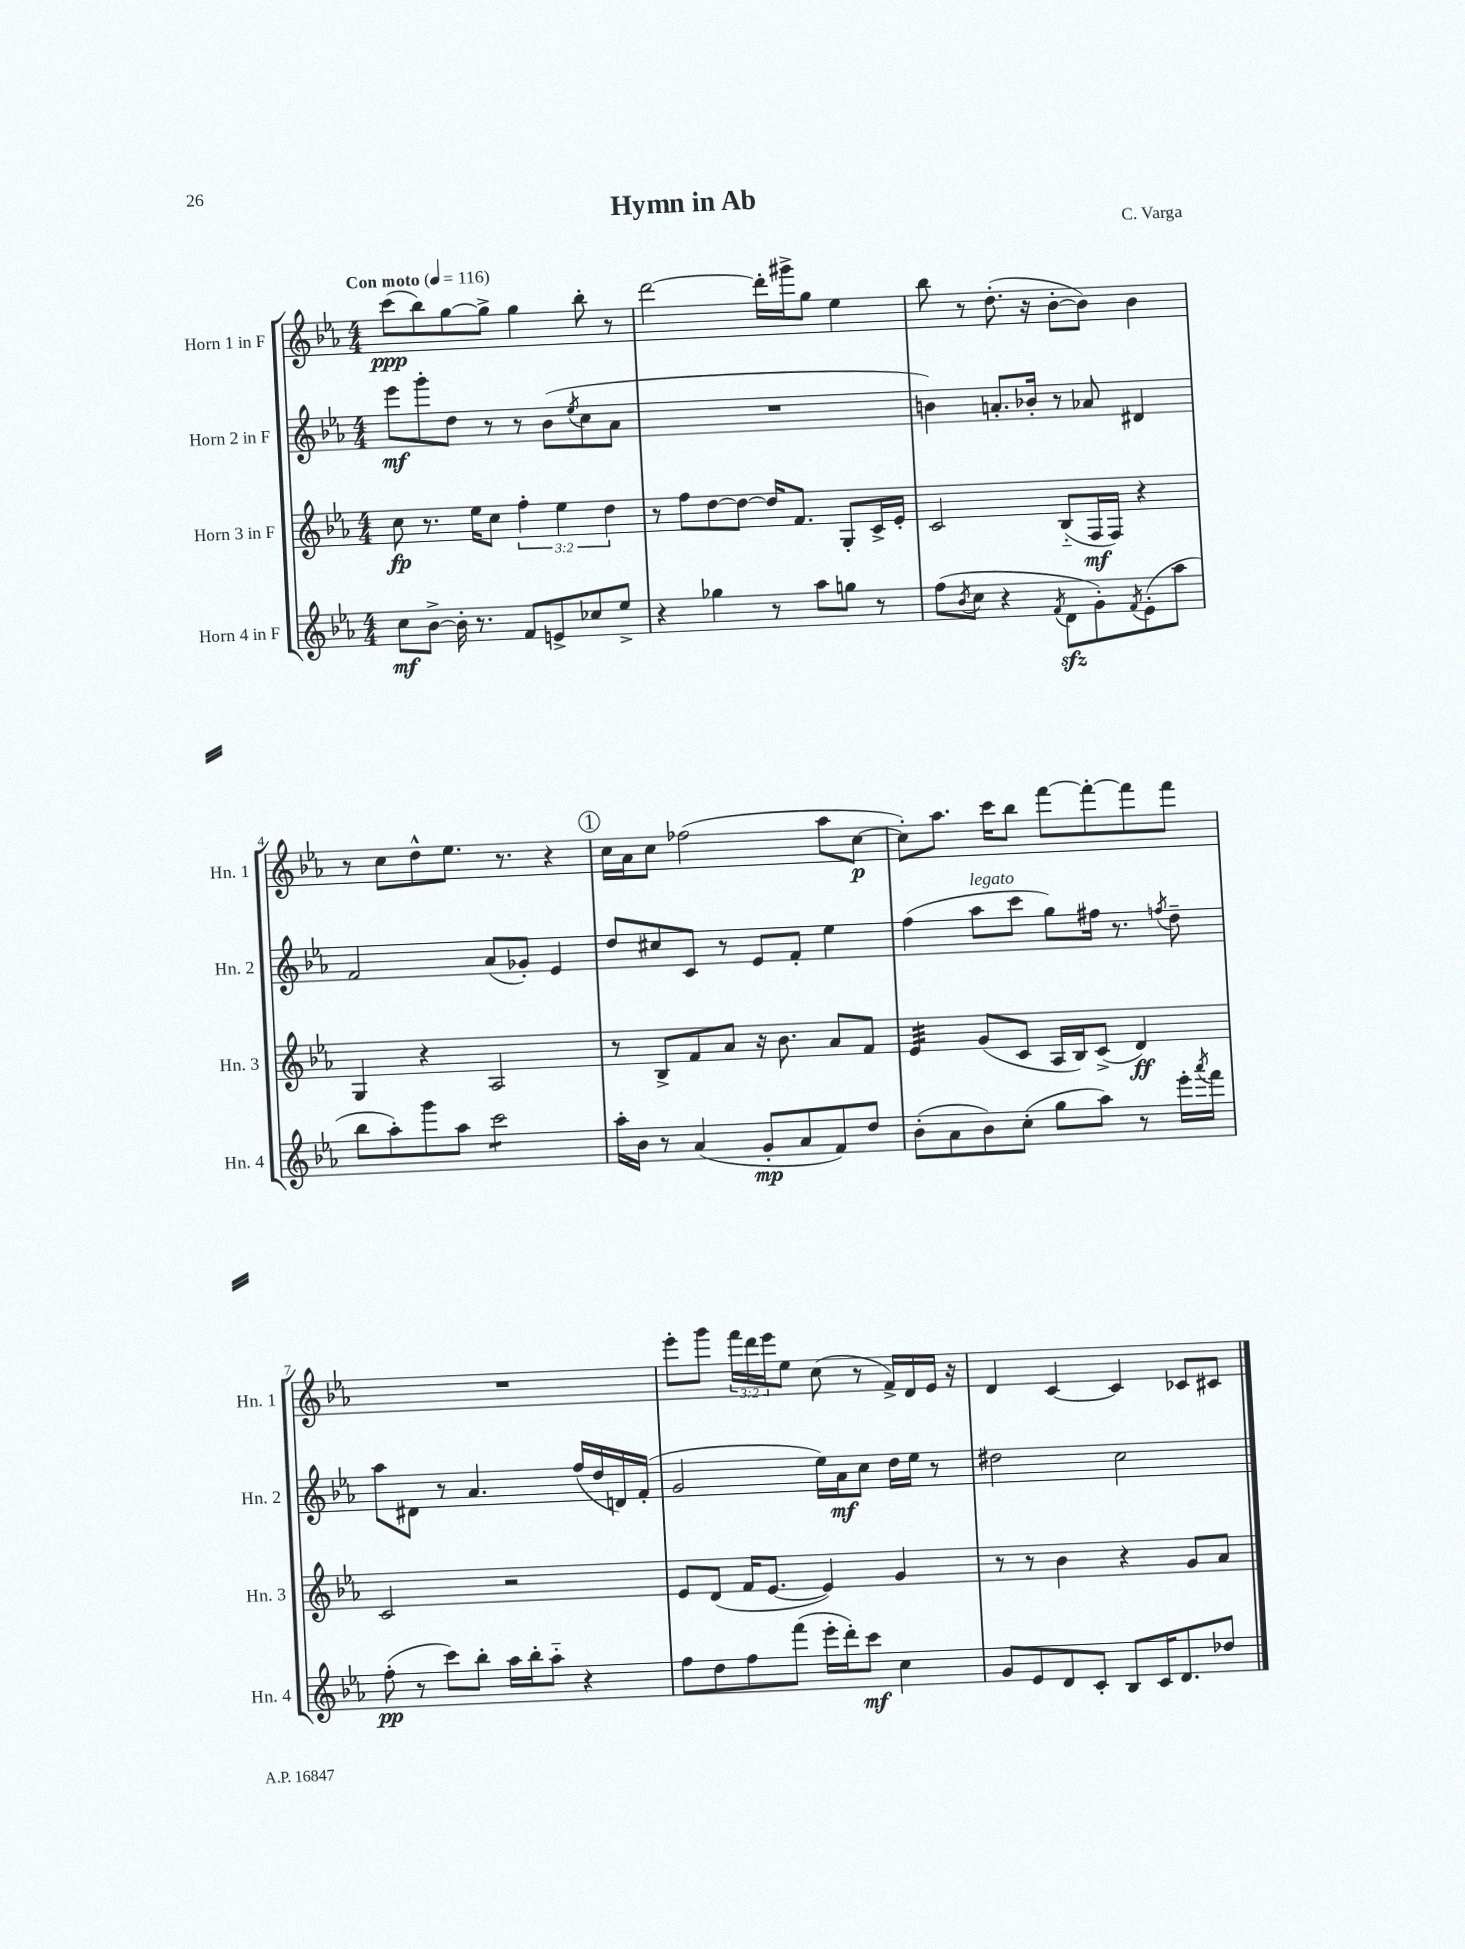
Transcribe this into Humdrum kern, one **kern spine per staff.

**kern	**dynam	**kern	**dynam	**kern	**dynam	**kern	**dynam
*part4	*part4	*part3	*part3	*part2	*part2	*part1	*part1
*staff4	*staff4	*staff3	*staff3	*staff2	*staff2	*staff1	*staff1
*I"Horn 4 in F	*	*I"Horn 3 in F	*	*I"Horn 2 in F	*	*I"Horn 1 in F	*
*I'Hn. 4	*	*I'Hn. 3	*	*I'Hn. 2	*	*I'Hn. 1	*
*clefG2	*	*clefG2	*	*clefG2	*	*clefG2	*
*k[b-e-a-]	*	*k[b-e-a-]	*	*k[b-e-a-]	*	*k[b-e-a-]	*
*M4/4	*	*M4/4	*	*M4/4	*	*M4/4	*
*MM116	*	*MM116	*	*MM116	*	*MM116	*
=1	=1	=1	=1	=1	=1	=1	=1
!	!	!	!	!	!	!LO:TX:a:B:t=Con moto	!
8cc\L	mf	8cc\	fp	8eee-\L	mf	(8ccc\L	ppp
[8b-^\J	.	8.r	.	8ggg'\	.	8bb-\)	.
16b-'\]	.	.	.	8dd\J	.	[8gg\	.
8.r	.	16ee-\KL	.	.	.	.	.
.	.	8cc\J	.	8r	.	8gg^\J]	.
8f/L	.	6ff'\	.	8r	.	4gg\	.
8en^/	.	.	.	(8b-\L	.	.	.
.	.	6ee-\	.	.	.	.	.
.	.	.	.	8qee-/	.	.	.
8cc-X/	.	.	.	8cc\	.	8bb-'\	.
.	.	6dd\	.	.	.	.	.
8ee-^/J	.	.	.	8a-\J	.	8r	.
=2	=2	=2	=2	=2	=2	=2	=2
4r	.	8r	.	1r	.	[2ddd\	.
.	.	8ff\L	.	.	.	.	.
4gg-X\	.	[8dd\	.	.	.	.	.
.	.	8dd\J_	.	.	.	.	.
8r	.	16dd/KL]	.	.	.	16ddd'\LL]	.
.	.	8.f/J	.	.	.	16ggg#X^\J	.
8aa-\L	.	.	.	.	.	8gg\J	.
8ggn\J	.	8G'/L	.	.	.	4ee-\	.
8r	.	16c^/L	.	.	.	.	.
.	.	16e-'/JJ	.	.	.	.	.
=3	=3	=3	=3	=3	=3	=3	=3
(8ff\L	.	2c/	.	4bn\)	.	8bb-\	.
8qb-/	.	.	.	.	.	.	.
8cc\J	.	.	.	.	.	8r	.
4r	.	.	.	8.an'/L	.	(8.dd'\	.
.	.	.	.	16b-X'/Jk	.	16r	.
8qf/	.	.	.	.	.	.	.
8dzz\L	.	(8B-/L	.	8r	.	[8b-'\L	.
8g'\)	.	16F/L	mf	8a-X/	.	8b-\J])	.
.	.	16F/JJ)	.	.	.	.	.
8qf/	.	.	.	.	.	.	.
(8e-'\	.	4r	.	4d#X/	.	4b-\	.
8aa-\J	.	.	.	.	.	.	.
!!LO:LB:g=z
=4	=4	=4	=4	=4	=4	=4	=4
8bb-\L	.	4G/	.	2f/	.	8r	.
8aa-'\)	.	.	.	.	.	8cc\L	.
8ggg\	.	4r	.	.	.	8dd^^\	.
8aa-\J	.	.	.	.	.	8.ee-\J	.
*tremolo	*	*	*	*	*	*	*
8ccc\L	.	2A-/	.	(8a-/L	.	.	.
.	.	.	.	.	.	8.r	.
8ccc\	.	.	.	8g-X'/J)	.	.	.
8ccc\	.	.	.	4e-/	.	4r	.
8ccc\J	.	.	.	.	.	.	.
*Xtremolo	*	*	*	*	*	*	*
!!LO:REH:place=s1:t=1
=5	=5	=5	=5	=5	=5	=5	=5
16aa-'\LL	.	8r	.	8dd/L	.	16cc\LL	.
16b-\JJ	.	.	.	.	.	16a-\J	.
8r	.	8B-^/L	.	8cc#X/	.	8cc\J	.
(4a-/	.	8f/	.	8c/J	.	(2ff-X\	.
.	.	8a-/J	.	8r	.	.	.
8g'/L	mp	16r	.	8e-/L	.	.	.
.	.	8.b-\	.	.	.	.	.
8a-/	.	.	.	8f'/J	.	.	.
8f/)	.	8a-/L	.	4ee-\	.	8aa-\L	.
8dd/J	.	8f/J	.	.	.	[8cc\J	p
=6	=6	=6	=6	=6	=6	=6	=6
*	*	*tremolo	*	*	*	*	*
(8b-'\L	.	32e-/LLL	.	(4ff\	.	8cc'\L])	.
.	.	32e-/	.	.	.	.	.
.	.	32e-/	.	.	.	.	.
.	.	32e-/	.	.	.	.	.
8a-\	.	32e-/	.	.	.	8.aa-\J	.
.	.	32e-/	.	.	.	.	.
.	.	32e-/	.	.	.	.	.
.	.	32e-/JJJ	.	.	.	.	.
*	*	*Xtremolo	*	*	*	*	*
!	!	!	!	!LO:TX:a:i:t=legato	!	!	!
8b-\)	.	(8g/L	.	8aa-\L	.	.	.
.	.	.	.	.	.	16ccc\KL	.
(8cc'\J	.	8c/J	.	8ccc\J	.	8bb-\J	.
8gg\L	.	16A-/LL	.	8gg\L)	.	[8fff\L	.
.	.	16B-/J)	.	.	.	.	.
8aa-\J)	.	(8c^/J	.	16ff#X\Jk	.	8fff'\_	.
.	.	.	.	8.r	.	.	.
8r	.	4d/)	ff	.	.	8fff\]	.
.	.	.	.	8qffn/	.	.	.
16eee-'\LL	.	.	.	8dd~\	.	8fff\J	.
8qaaa-/	.	.	.	.	.	.	.
16fff\JJ	.	.	.	.	.	.	.
!!LO:LB:g=z
=7	=7	=7	=7	=7	=7	=7	=7
(8ff'\	pp	2c/	.	8aa-\L	.	1r	.
8r	.	.	.	8d#X\J	.	.	.
8ccc\L)	.	.	.	8r	.	.	.
8bb-'\J	.	.	.	4.a-/	.	.	.
16aa-\LL	.	2r	.	.	.	.	.
16bb-'\J	.	.	.	.	.	.	.
8aa-\J	.	.	.	.	.	.	.
4r	.	.	.	(16ff/LL	.	.	.
.	.	.	.	16dd/	.	.	.
.	.	.	.	16dn/)	.	.	.
.	.	.	.	(16f'/JJ	.	.	.
=8	=8	=8	=8	=8	=8	=8	=8
8ff\L	.	8e-/L	.	2g/	.	8eee-'\L	.
8dd\	.	(8d/J	.	.	.	8ggg\J	.
8ff\	.	16f/KL	.	.	.	24fff\LL	.
.	.	.	.	.	.	24ddd\	.
.	.	[8.e-/J	.	.	.	.	.
.	.	.	.	.	.	24eee-\J	.
(8fff\J	.	.	.	.	.	8ee-\J	.
16eee-'\LL	.	4e-/])	.	16ee-\LL)	.	(8cc\	.
16ddd'\J)	.	.	.	16a-\J	mf	.	.
8ccc\J	mf	.	.	8cc\J	.	8r	.
4cc\	.	4g/	.	16dd\LL	.	16f^/LL)	.
.	.	.	.	16ee-\JJ	.	16d/	.
.	.	.	.	8r	.	16e-/JJ	.
.	.	.	.	.	.	16r	.
=9	=9	=9	=9	=9	=9	=9	=9
8g/L	.	8r	.	2dd#X\	.	4d/	.
8e-/	.	8r	.	.	.	.	.
8d/	.	4b-\	.	.	.	[4c/	.
8c'/J	.	.	.	.	.	.	.
8B-/L	.	4r	.	2cc\	.	4c/]	.
16c/K	.	.	.	.	.	.	.
8.d/	.	.	.	.	.	.	.
.	.	8g/L	.	.	.	8c-X/L	.
8dd-X/J	.	8a-/J	.	.	.	8c#X/J	.
==	==	==	==	==	==	==	==
*-	*-	*-	*-	*-	*-	*-	*-
